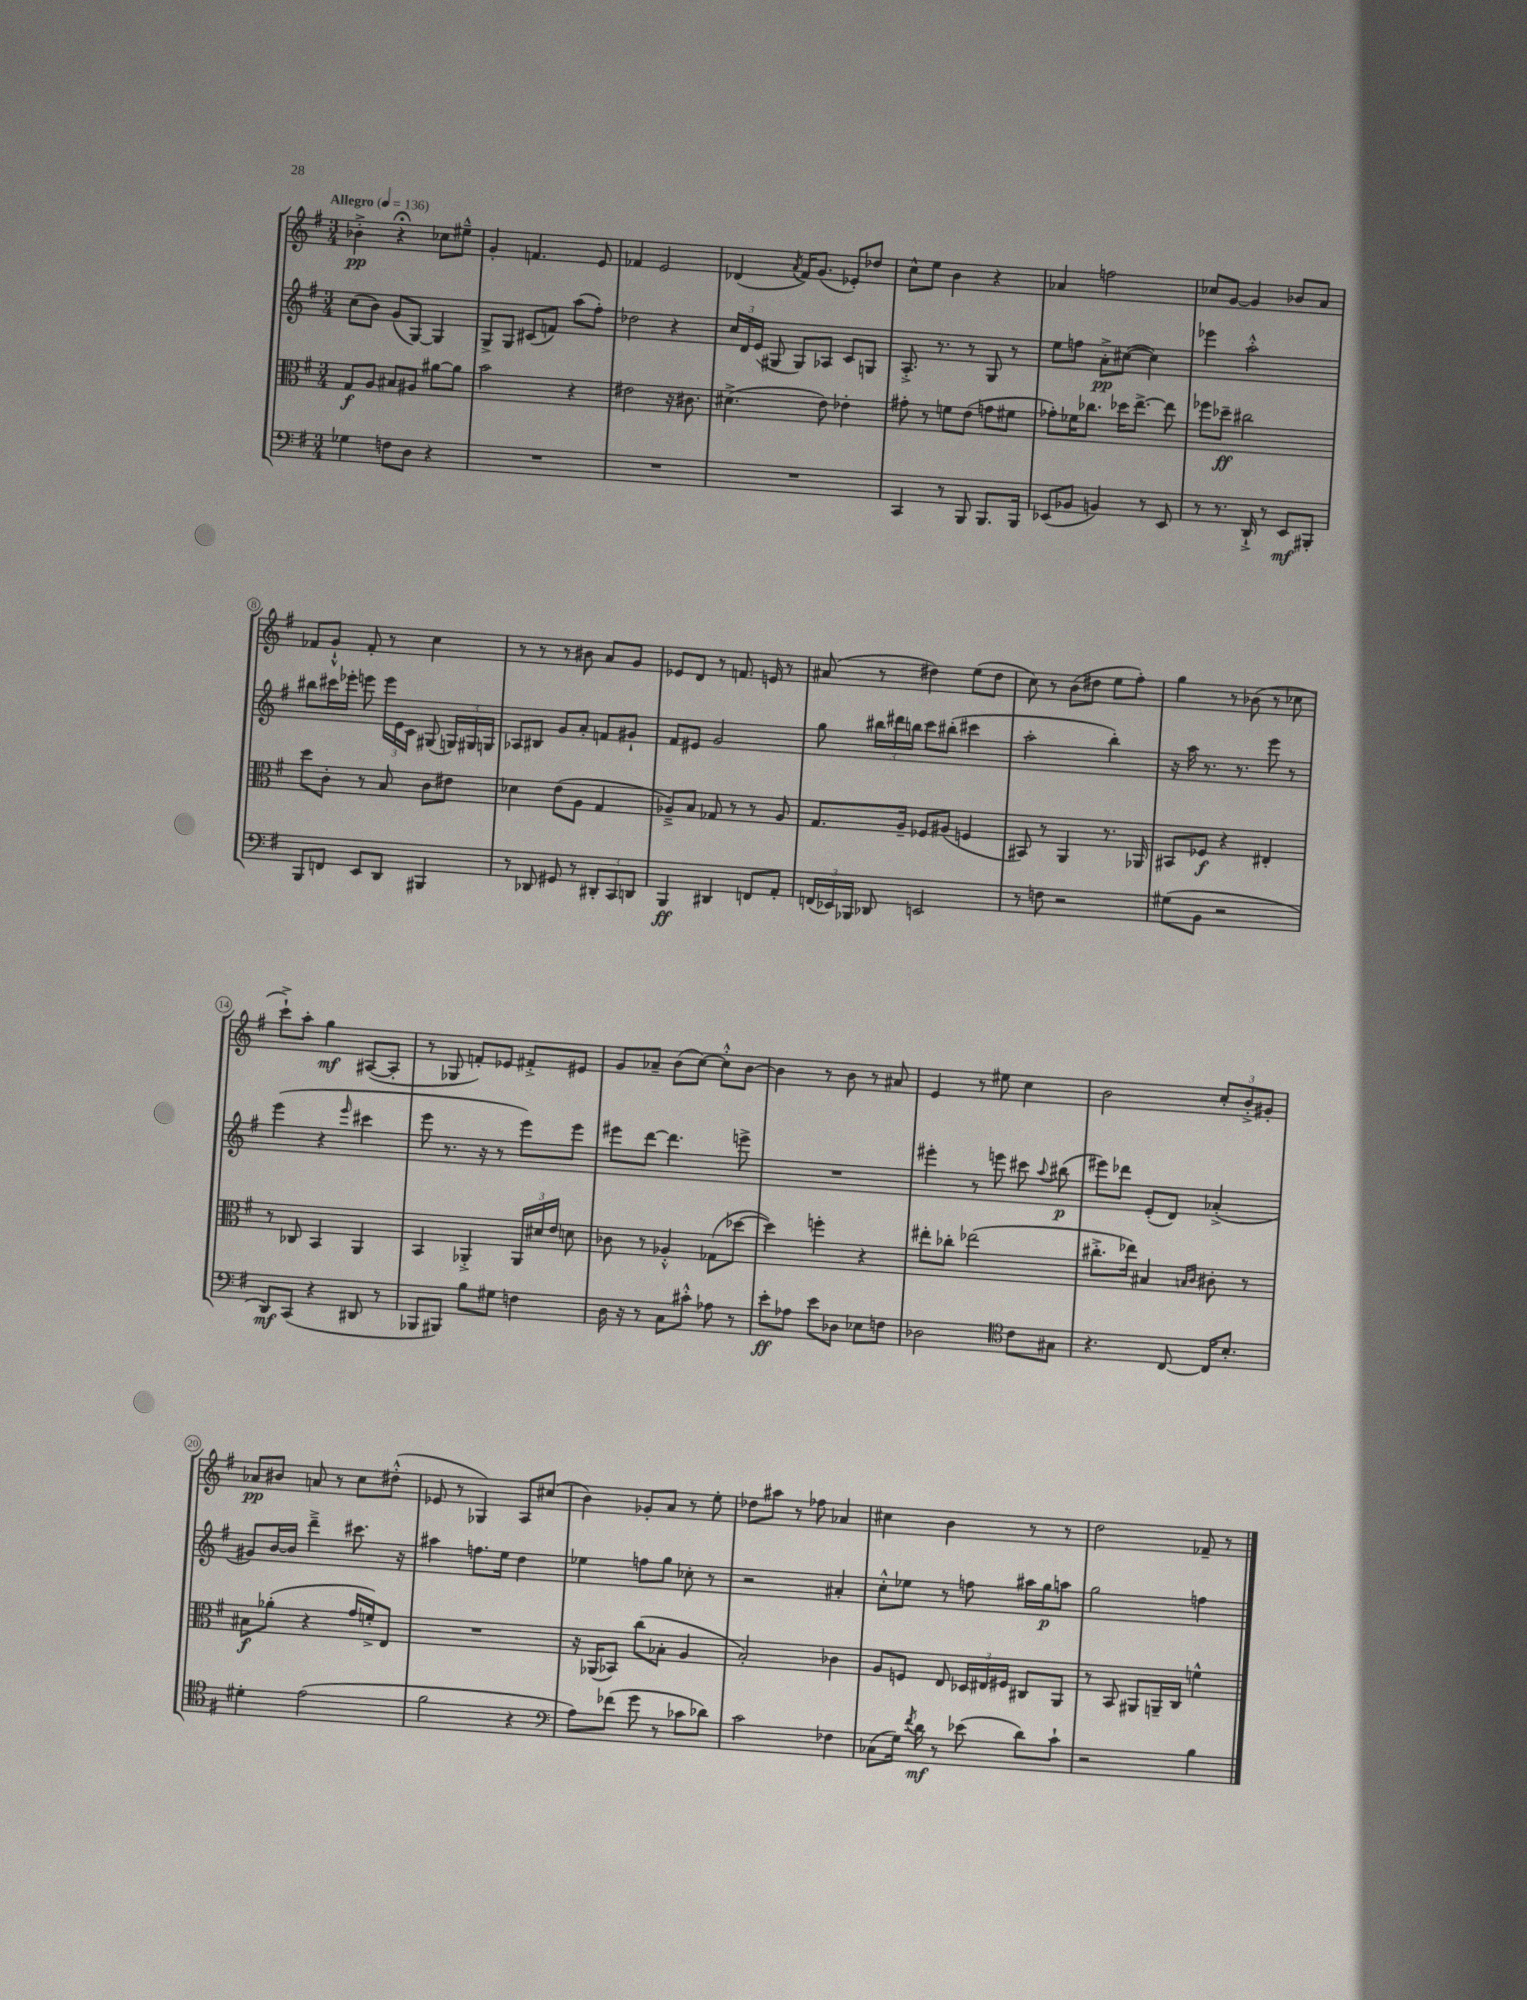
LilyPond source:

<<
\new StaffGroup <<
\new Staff = "s0" {
    \clef treble \key g \major \numericTimeSignature \time 3/4 \tempo "Allegro" 4 = 136
    \autoBeamOff bes'4-.->\pp r4\fermata ces''8[ eis''8]---^ |
    g'4-. f'4. e'8 |
    fes'4 e'2 |
    des'4( \acciaccatura { a'8 } fis'16[) g'8.]( ees'8[-.) des''8] |
    c''8[-^ e''8] b'4 r4 |
    aes'4 f''2 |
    ces''8[ g'8]~ g'4 bes'8[ a'8] |
    fes'8[ g'8]-!-^ fes'8-. r8 c''4 |
    r8 r8 r8 bis'8 a'8[ g'8] |
    ees'8[ d'8] r8 f'8. e'16 r8 |
    ais'8( r8 dis''4) e''8[( dis''8] |
    c''8) r8 b'8[( dis''8] e''8[ fis''8]-.) |
    g''4 r8 bes'8( r8 ces''8 |
    c'''8[-!->) a''8]-. g''4\mf ais8[~( ais8]-. |
    r8 ges8 f'8[-.) ees'8] fis'8[-.-> eis'8] |
    g'8[ aes'8]-- b'8[( c''8]~) c''8[-.-^ b'8]~ |
    b'4 r8 b'8 r8 ais'8 |
    e'4 r8 eis''8 c''4 |
    b'2 \tuplet 3/2 { c''8[-. b'8-.-> gis'8]-. } |
    aes'8[\pp bis'8] a'8 r8 c''8[ dis''8]-.-^( |
    ees'8 r8 ges4) a8[ cis''8]( |
    b'4) ges'8[-. a'8] r8 e''8-. |
    des''8[ ais''8] r8 fes''8 aes'4 |
    cis''4 b'4 r8 r8 |
    d''2 fes'8-- r8 \bar "|." |
}
\new Staff = "s1" {
    \clef treble \key g \major \numericTimeSignature \time 3/4
    \autoBeamOff c''8[( b'8]) g'8[( g8]~) g4 |
    g8[-> g8] cis'8[( f'8]) a''8[( fis''8]-.) |
    des''2 r4 |
    \tuplet 3/2 { c''16[ d'16 e'16]( } gis8 gis8[) aes8] c'8[ g8] |
    a8.-.-> r8. r8 g8 r8 |
    e''8[ f''8] a'8[-.->\pp cis''8]~( cis''4) |
    ees'''4 a''2-.-^ |
    bis''8[ cis'''16 ees'''16]-. e'''8 \tuplet 3/2 { e'''16[ e'16 c'16] } gis8( \tuplet 3/2 { g16[) gis16 g16] } |
    aes8[ bis8] g'8[ a'8]-. f'8[ gis'8]-! |
    fis'8[ eis'8] g'2 |
    g''8 \tuplet 3/2 { bis''16[ dis'''16 b''16] } c'''8[ bis''8]-.( cis'''4 |
    a''2-. b''4-.) |
    r16 a''16 r8. r8. e'''8 r8 |
    e'''4( r4 \grace { e'''16 } cis'''4 |
    e'''8 r8. r16 r8 e'''8[) e'''8] |
    eis'''8[ d'''8]~ d'''4. e'''8-> |
    R2. |
    eis'''4-. r8 e'''8 cis'''8 \appoggiatura { a''8 } bis''8\p( |
    eis'''8[) des'''8] e'8[-.( d'8]) aes'4-.->( |
    gis'8[) b'16~ b'16] d'''4---> cis'''8. r16 |
    ais''4 f''8.[ e''16] d''4 |
    ees''4 f''8[ g''8] ces''8-. r8 |
    r2 ais'4-. |
    c''8[-.-^ ees''8] r8 f''8 ais''16[ g''16\p a''8] |
    g''2 f''4 \bar "|." |
}
\new Staff = "s2" {
    \clef alto \key g \major \numericTimeSignature \time 3/4
    \autoBeamOff g8[\f a8] bis8[ ais8] ais'8[~ ais'8] |
    b'2 r4 |
    eis'2 r16 cis'8. |
    dis'4.->( e'8) ees'4-. |
    gis'8-. r8 f'8[ e'8]( g'8[ fis'8] |
    ges'8[-.) fes'16 ces''8.] des''16[ e''8.]~-> e''8 |
    fes''8[ des''8]--\ff cis''2 |
    d''8[ c'8]-. r8 b8 c'8[ eis'8] |
    des'4 e'8[( a8] g4 |
    aes8[--->) b8] ges8 r8 r8 aes8 |
    g8.[ a16]-- fes8[ ais8]( f4 |
    bis,8) r8 a,4 r8. aes,16 |
    bis,8[ fes8]\f r4 eis4-. |
    r8 ces8 b,4 a,4 |
    b,4 aes,4-.-> \tuplet 3/2 { aes,16[ dis'16 e'16] } d'8 |
    ces'8 r8 aes4-.-^ ges8[( des''8]~ |
    des''4) f''4-. r4 |
    eis''8[-. ces''8]-. ees''2( |
    cis''8.[-.-> ees''16]) bis4 \grace { b16[ c'16] } cis'8-. r8 |
    bis8[\f aes'8]-.( r4 g'16[ f'16-.->) e8] |
    R2. |
    r16 aes,16[( bes,8]) c''8[( bes8]-. a4 |
    b2-.) ces'4 |
    a8[ f8] e8 \tuplet 3/2 { des16[ eis16 fis16] } cis8[ a,8] |
    r8 b,8 ais,8[ a,16-- c16] f'4-^ \bar "|." |
}
\new Staff = "s3" {
    \clef bass \key g \major \numericTimeSignature \time 3/4
    \autoBeamOff ges4 f8[ d8] r4 |
    R2. |
    R2. |
    R2. |
    c,4 r8 b,,8 b,,8.[ b,,16] |
    ees,8[( bes,8] b,4) r8 ees,8 |
    r8 r8. d,16-!-> r8 e,8[\mf bis,,8]-. |
    b,,8[ f,8] e,8[ d,8] bis,,4 |
    r8 des,8 gis,8 r8 \tuplet 3/2 { dis,8[-. c,8 d,8] } |
    b,,4\ff dis,4 f,8[ a,8]-. |
    \tuplet 3/2 { f,16[( ees,16) bes,,16] } des,8 e,2 |
    r8 f8 r2 |
    gis8[( b,8] r2 |
    d,8[\mf) c,8]( r4 dis,8 r8 |
    bes,,8[ bis,,8]) b8[ gis8] f4 |
    d16 r16 r8 c8[ cis'8]-.-^ aes8 r8 |
    e'8[-.\ff aes8] e'8[ des8] ees8[ f8] |
    des2 \clef tenor c'8[ gis8] |
    r4. c8~ c16[ b8.]-. |
    dis'4-. e'2( |
    fis'2 r4 |
    \clef bass a8[) fes'8]( g'8 r8 ces'8[ des'8]) |
    c'2 fes4 |
    ces8[( g16]) \acciaccatura { fis'8 } d'16\mf r8 ees'8( d'8[) c'8]-! |
    r2 b4 \bar "|." |
}
>>
>>
\layout { \context { \Score \override BarNumber.stencil = #(make-stencil-circler 0.1 0.3 ly:text-interface::print) } }
